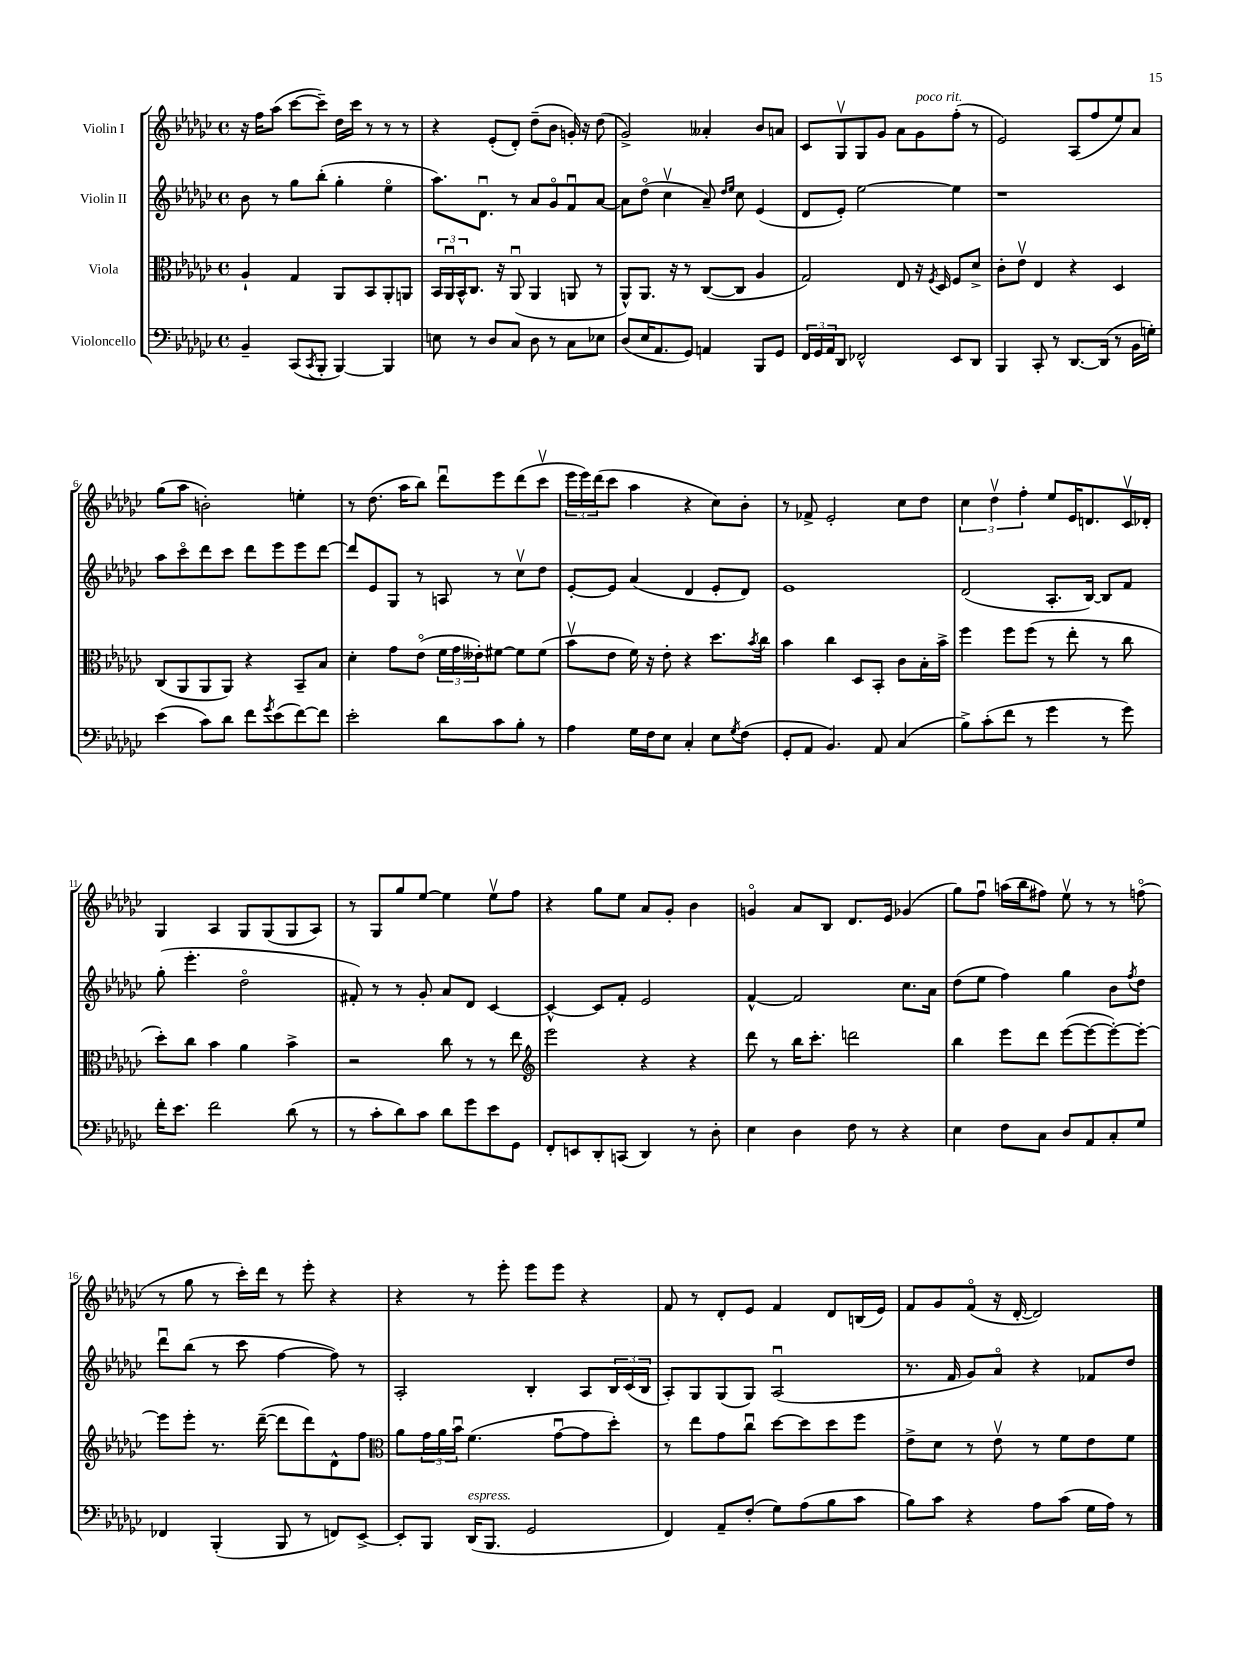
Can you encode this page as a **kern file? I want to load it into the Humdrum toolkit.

**kern	**kern	**kern	**kern
*part4	*part3	*part2	*part1
*staff4	*staff3	*staff2	*staff1
*I"Violoncello	*I"Viola	*I"Violin II	*I"Violin I
*clefF4	*clefC3	*clefG2	*clefG2
*k[b-e-a-d-g-c-]	*k[b-e-a-d-g-c-]	*k[b-e-a-d-g-c-]	*k[b-e-a-d-g-c-]
*M4/4	*M4/4	*M4/4	*M4/4
*met(c)	*met(c)	*met(c)	*met(c)
=1	=1	=1	=1
4BB-~/	4A-`/	8b-\	16r
.	.	.	16ff\KL
.	.	8r	(8aa-\J
(8CC-/L	4G-/	8gg-\L	[8ccc-\L
8qCC-/	.	.	.
8BBB-'/J	.	(8bb-'\J	8ccc-~\J])
[4BBB-/)	8AA-/L	4gg-'\	16dd-\LL
.	.	.	16ccc-\JJ
.	8BB-/	.	8r
4BBB-/]	8AA-'/	4ee-\	8r
.	8AAn/J	.	8r
=2	=2	=2	=2
8En\	24BB-/LL	8.aa-\L)	4r
.	24AA-u/	.	.
.	24BB-^^/J	.	.
8r	8.C-/J	.	.
.	.	8.d-u\J	.
8D-/L	.	.	(8e-'/L
.	16r	.	.
8C-/J	(8AA-u/	8r	8d-'/J)
8D-\	4AA-/	8a-/L	(8dd-~\L
8r	.	8g-/	8b-\J
8C-\L	8AAn/	8fu/	16gn'/)
.	.	.	16r
8E-X\J	8r	[8a-/J	(8dd-\
=3	=3	=3	=3
(8D-/L	8AA-^^/L)	8a-\L]	2g-^/)
16E-/K	8.AA-/J	(8dd-\J	.
8.AA-/	.	.	.
.	.	4cc-v\	.
.	16r	.	.
8GG-/J)	8r	.	.
4AAn/	([8C-/L	8a-~/)	4a--X'/
.	.	16qqdd-/LL	.
.	.	16qqee-/JJ	.
.	8C-/J]	8cc-\	.
8BBB-/L	4A-/	(4e-/	8b-/L
8GG-/J	.	.	8an/J
=4	=4	=4	=4
24FF/LL	2G-/)	8d-/L	8c-/L
24GG-/	.	.	.
24AA-/J	.	.	.
8DD-/J	.	8e-'/J)	8G-v/
2FF-X^^/	.	[2ee-\	8G-/
.	.	.	8g-/J
.	8E-/	.	8a-\L
!	!	!	!LO:TX:a:i:t=poco rit.
.	16r	.	8g-\
.	8qF/	.	.
.	16D-/	.	.
8EE-/L	8F/L	4ee-\]	(8ff'\J
8DD-/J	8d-^/J	.	8r
=5	=5	=5	=5
4BBB-/	8c-'\L	1r	2e-/)
.	8e-v\J	.	.
8CC-'/	4E-/	.	.
8r	.	.	.
[8.DD-/L	4r	.	(8A-/L
.	.	.	8ff/
(16DD-/Jk]	.	.	.
8r	4D-/	.	8ee-/)
16BB-\LL	.	.	8a-/J
16Gn'\JJ)	.	.	.
!!LO:LB:g=z
=6	=6	=6	=6
(4e-\	(8C-/L	8aa-\L	(8gg-\L
.	8AA-/	8ccc-\	8aa-\J
8c-\L)	8AA-/	8ddd-\	2bn'\)
8d-\J	8AA-/J)	8ccc-\J	.
8f\L	4r	8ddd-\L	.
8qg-/	.	.	.
(8e-\	.	8eee-\	.
[8f\)	8BB-~/L	8eee-\	4een'\
8f\J]	8B-/J	[8ddd-\J	.
=7	=7	=7	=7
2e-'\	4d-'\	8ddd-/L]	8r
.	.	8e-/	(8.dd-\
.	8g-\L	8G-/J	.
.	.	.	16aa-\KL
.	(8e-\J	8r	8bb-\J)
8d-\L	24f\LL	8An/	8ddd-u\L
.	24g-\	.	.
.	24e--X'\J)	.	.
8c-\	[8f#X\J	8r	8eee-\
8B-'\J	8f#\L]	8cc-v\L	(8ddd-\
8r	(8f#\J	8dd-\J	8ccc-v\J
=8	=8	=8	=8
4A-\	8b-v\L	[8e-'/L	24eee-\LL
.	.	.	24eee-\)
.	.	.	(24ddd-\J
.	8e-\J	8e-/J]	8ccc-\J
16G-\LL	16f\)	(4a-/	4aa-\
16F\J	16r	.	.
8E-\J	8e-'\	.	.
4C-'/	4r	4d-/	4r
8E-\L	8.dd-\L	8e-'/L	8cc-\L)
8qG-/	.	.	.
(8F\J	.	8d-/J)	8b-'\J
.	8qb-/	.	.
.	16cc-\Jk	.	.
=9	=9	=9	=9
8GG-'/L	4b-\	1e-	8r
8AA-/J	.	.	8f-X^/
4.BB-/)	4cc-\	.	2e-'/
.	8D-/L	.	.
8AA-/	8BB-'/J	.	.
(4C-/	8c-\L	.	8cc-\L
.	16B-'\L	.	8dd-\J
.	16b-^\JJ	.	.
=10	=10	=10	=10
8B-^\L)	4ff\	(2d-/	6cc-\
(8c-'\	.	.	.
.	.	.	6dd-v\
8f\J	8ff\L	.	.
.	.	.	6ff'\
8r	(8ff\J	.	.
4g-\	8r	8.A-'/L	8ee-/L
.	8ee-'\	.	16e-/K
.	.	[16B-/Jk)	8.dn/
8r	8r	8B-/L]	.
8g-\)	8cc-\	8f/J	16c-v/L
.	.	.	16d-X'/JJ
!!LO:LB:g=z
=11	=11	=11	=11
16f'\KL	8dd-'\L)	(8gg-'\	4G-/
8.e-\J	.	.	.
.	8cc-\J	4.eee-'\	.
2f\	4b-\	.	4A-/
.	4a-\	2dd-\	8G-/L
.	.	.	(8G-/
(8d-\	4b-^\	.	8G-/
8r	.	.	8A-/J)
=12	=12	=12	=12
8r	2r	8f#X'/)	8r
8c-'\L	.	8r	8G-/L
8d-\)	.	8r	8gg-/
8c-\J	.	8g-'/	[8ee-/J
8d-\L	8cc-\	8a-/L	4ee-\]
8g-\	8r	8d-/J	.
8e-\	8r	[4c-/	8ee-v\L
8GG-\J	8ee-\	.	8ff\J
=13	=13	=13	=13
*	*clefG2	*	*
8FF'/L	2eee-\	4c-^^/_	4r
8EEn/	.	.	.
8DD-'/	.	8c-/L]	8gg-\L
(8CCn/J	.	8f'/J	8ee-\J
4DD-/)	4r	2e-/	8a-/L
.	.	.	8g-'/J
8r	4r	.	4b-\
8D-'\	.	.	.
=14	=14	=14	=14
4E-\	8ddd-\	[4f^^/	4gn/
.	8r	.	.
4D-\	16bb-\KL	2f/]	8a-/L
.	8.ccc-'\J	.	.
.	.	.	8B-/J
8F\	2dddn\	.	8.d-/L
8r	.	.	.
.	.	.	16e-/Jk
4r	.	8.cc-\L	(4g-X/
.	.	16a-\Jk	.
=15	=15	=15	=15
4E-\	4bb-\	(8dd-\L	8gg-\L)
.	.	8ee-\J	8ffu\J
8F\L	8eee-\L	4ff\)	(16aan\LL
.	.	.	16bb-\J
8C-\J	8ddd-\J	.	8ff#X\J)
8D-/L	([8eee-\L	4gg-\	8ee-v\
8AA-/	8eee-\_	.	8r
8C-'/	8eee-'\_)	8b-\L	8r
.	.	8qff/	.
8G-/J	8eee-'\J_	8dd-\J	(8ffn\
!!LO:LB:g=z
=16	=16	=16	=16
4FF-X/	8eee-\L]	8ddd-u\L	8r
.	8eee-'\J	(8bb-\J	8gg-\
(4BBB-'/	8.r	8r	8r
.	.	8ccc-\	16ccc-'\LL)
.	([16ddd-~\	.	16ddd-\JJ
8BBB-/	8ddd-\L]	[4ff\	8r
8r	8ddd-\)	.	8eee-'\
8FFn/L)	8d-^^\	8ff\])	4r
[8EE-^/J	8ff\J	8r	.
=17	=17	=17	=17
*	*clefC3	*	*
8EE-'/L]	8a-\L	2A-'/	4r
8BBB-/J	24g-\L	.	.
.	24a-\	.	.
.	24b-u\JJ	.	.
!LO:TX:a:i:t=espress.	!	!	!
(16DD-/KL	(4.f\	.	8r
8.BBB-/J	.	.	.
.	.	.	8eee-'\
2GG-/	.	4B-'/	8eee-\L
.	[8g-u\L	.	8eee-\J
.	8g-\]	8A-/L	4r
.	8dd-'\J)	24B-/L	.
.	.	(24c-/	.
.	.	24B-/JJ	.
=18	=18	=18	=18
4FF/)	8r	8A-'/L)	8f/
.	8ee-\L	8G-/	8r
8AA-~/L	8g-\	(8G-/	8d-'/L
(8F'/J	8cc-u\J	8G-/J)	8e-/J
8G-\L)	[8dd-\L	(2A-u/	4f/
(8A-\	8dd-\]	.	.
8B-\	8dd-\	.	8d-/L
8c-\J	8ff\J	.	(16Bn/L
.	.	.	16e-/JJ)
=19	=19	=19	=19
8B-\L)	8e-^\L	8.r	8f/L
8c-\J	8d-\J	.	8g-/
.	.	16f/	.
4r	8r	8g-/L)	(8f/J
.	8e-v\	8a-/J	16r
.	.	.	[16d-'/
8A-\L	8r	4r	2d-/])
(8c-\J	8f\L	.	.
16G-\LL	8e-\	8f-X/L	.
16A-\JJ)	.	.	.
8r	8f\J	8dd-/J	.
==	==	==	==
*-	*-	*-	*-
